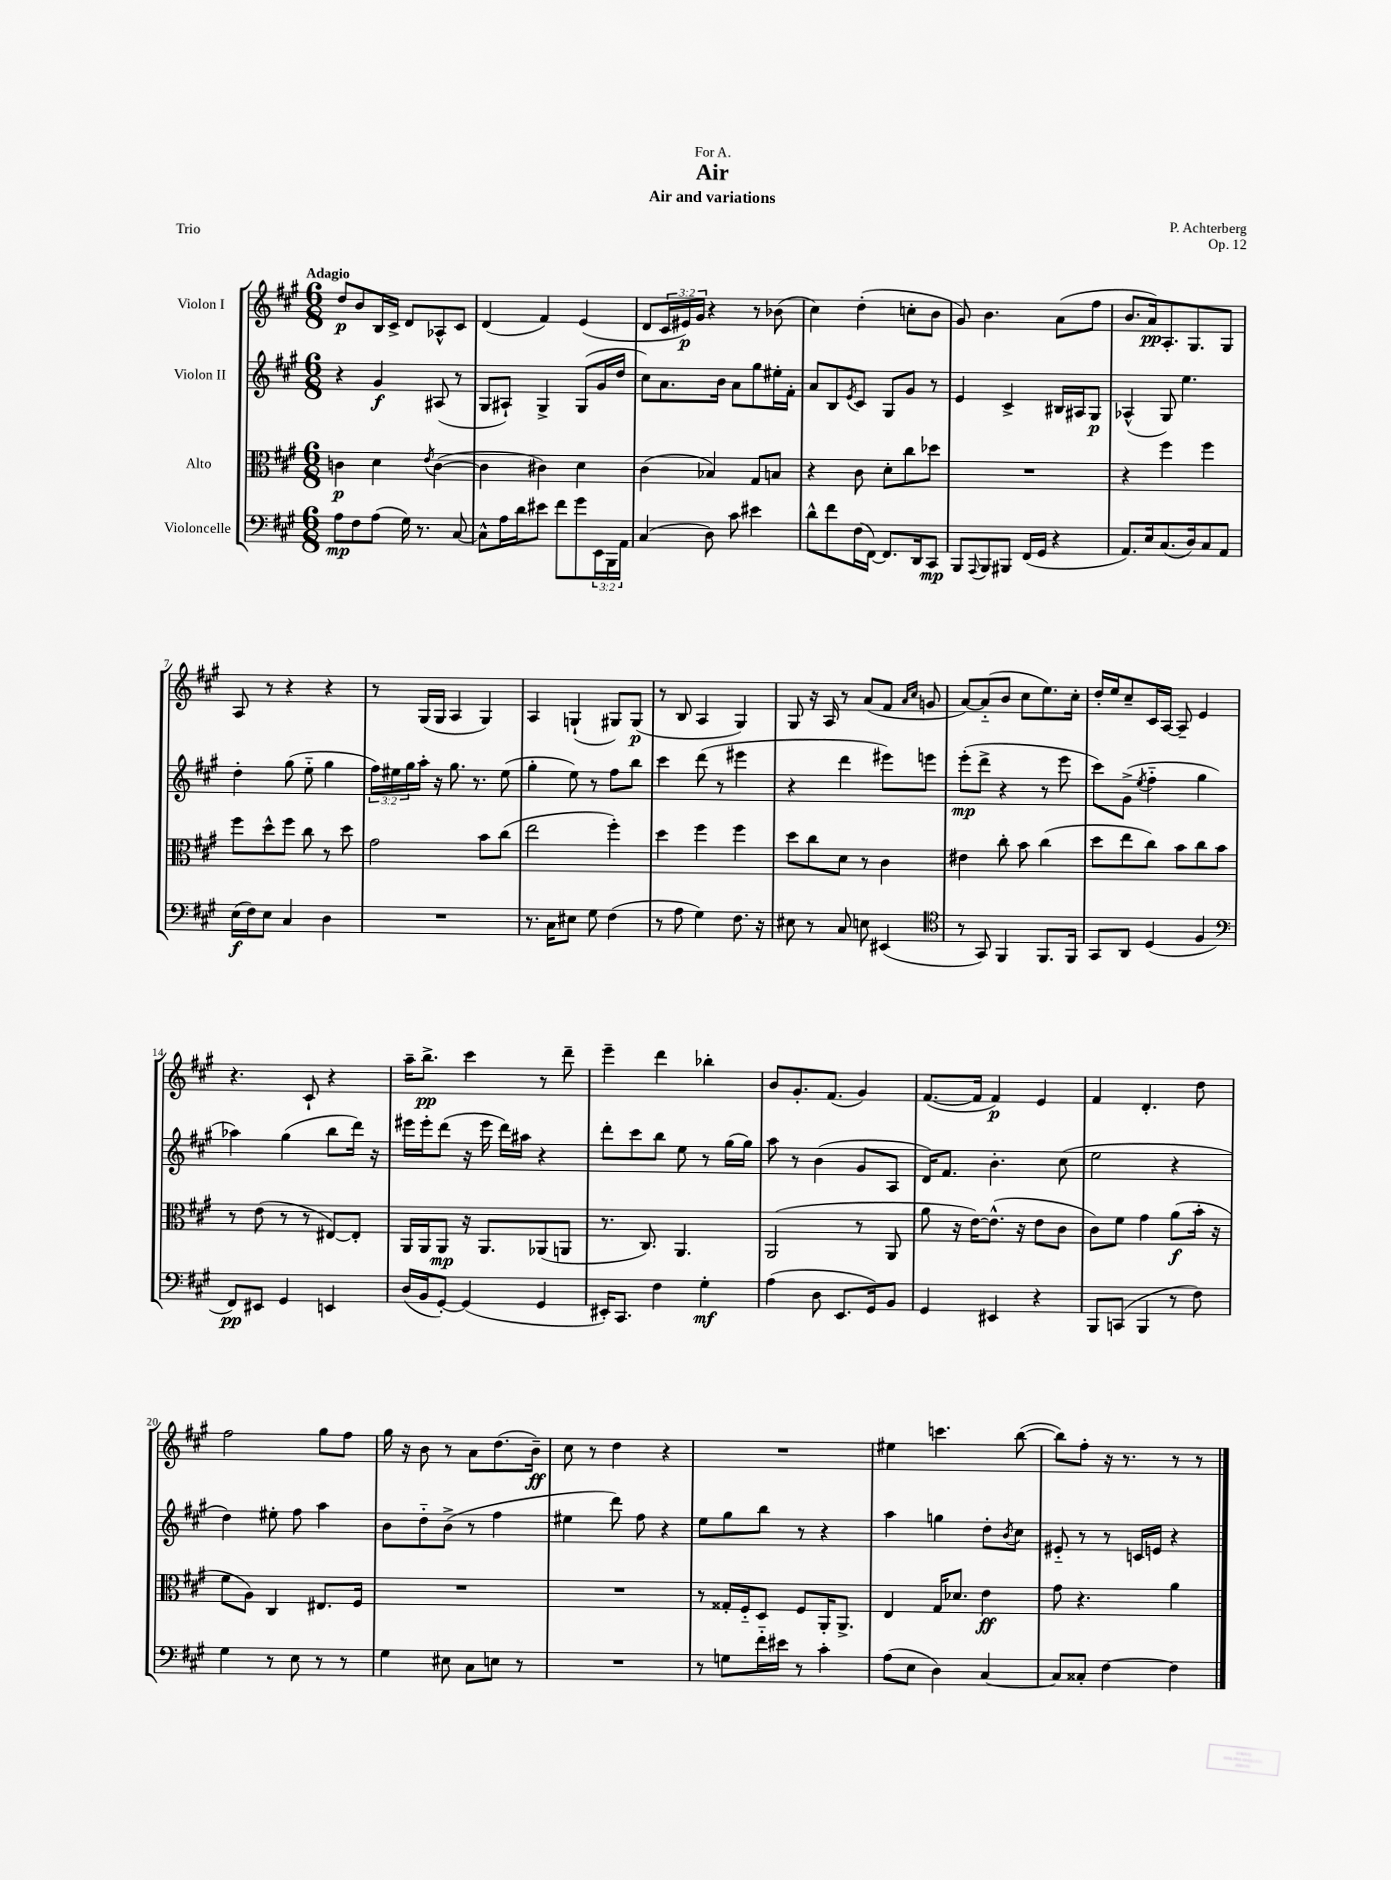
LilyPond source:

\header { title = "Air" composer = "P. Achterberg" subtitle = "Air and variations" dedication = "For A." opus = "Op. 12" piece = "Trio" }
<<
\new StaffGroup <<
\new Staff = "s0" \with { instrumentName = "Violon I" } {
    \clef treble \key a \major \numericTimeSignature \time 6/8 \override Staff.TupletNumber.text = #tuplet-number::calc-fraction-text \tempo "Adagio"
    d''8\p b'8 b16 cis'16-> d'8 aes8-^ cis'8 |
    d'4( fis'4) e'4( |
    d'8 \tuplet 3/2 { cis'16 eis'16\p) gis'16 } r4 r8 bes'8( |
    cis''4) d''4-.( c''8-. b'8 |
    gis'8) b'4. a'8( fis''8 |
    b'8. a'16\pp) a8.-. gis8. gis8 |
    a8 r8 r4 r4 |
    r8 gis16( gis16 a4 gis4) |
    a4 g4-!( gis8) gis8\p( |
    r8 b8 a4 gis4) |
    gis8 r16 a16 r8 a'8( fis'8 \grace { a'16 cis''16 } g'8 |
    a'8~) a'8-_( b'8 cis''8 e''8.) cis''16-. |
    d''16-. e''16 cis''8-- cis'16 a16~ a8-- e'4 |
    r4. cis'8-! r4 |
    a''16-- b''8.->\pp cis'''4 r8 d'''8-- |
    e'''4-- d'''4 bes''4-. |
    b'8 gis'8.-. fis'8.( gis'4) |
    fis'8.~( fis'16 fis'4\p) e'4 |
    fis'4 d'4.-. d''8 |
    fis''2 gis''8 fis''8 |
    gis''16 r16 b'8 r8 a'8 d''8.( b'16--\ff) |
    cis''8 r8 d''4 r4 |
    R2. |
    eis''4 c'''4. b''8~( |
    b''8) fis''8-. r16 r8. r8 r8 \bar "|." |
}
\new Staff = "s1" \with { instrumentName = "Violon II" } {
    \clef treble \key a \major \numericTimeSignature \time 6/8 \override Staff.TupletNumber.text = #tuplet-number::calc-fraction-text
    r4 gis'4\f ais8( r8 |
    gis8 ais8-!) gis4-> gis8( gis'16 d''16 |
    cis''8) a'8. b'16 a'8 gis''8 eis''16-. fis'16-. |
    a'8 b8 \acciaccatura { e'8 } cis'8 gis8 gis'8 r8 |
    e'4 cis'4-> bis16 ais16 gis8\p |
    aes4-^( gis8) e''4. |
    d''4-. gis''8( e''8-_ gis''4 |
    \tuplet 3/2 { fis''16) eis''16 gis''16 } a''16-. r16 gis''8. r8. eis''8( |
    gis''4-. e''8) r8 fis''8 b''8 |
    cis'''4 d'''8( r8 eis'''4 |
    r4 d'''4 eis'''8) e'''8 |
    e'''8-.\mp( d'''8-> r4 r8 e'''8 |
    cis'''8) gis'8->( \acciaccatura { e''8 } fis''4-_ gis''4 |
    aes''4) gis''4( b''8 d'''16) r16 |
    eis'''16 eis'''16-. d'''8( r16 eis'''16 d'''16) ais''16 r4 |
    d'''8-. cis'''8 b''8 e''8 r8 gis''16( gis''16) |
    a''8 r8 b'4( gis'8 a8 |
    d'16) fis'8. b'4.-. cis''8( |
    e''2 r4 |
    d''4) eis''8-. fis''8 a''4 |
    b'8 d''8-_ b'8->( r8 fis''4 |
    eis''4 d'''8) fis''8 r4 |
    e''8 gis''8 b''8 r8 r4 |
    a''4 g''4 d''8-. \acciaccatura { b'8 } cis''8 |
    eis'8-_ r8 r8 c'16 e'16 r4 \bar "|." |
}
\new Staff = "s2" \with { instrumentName = "Alto" } {
    \clef alto \key a \major \numericTimeSignature \time 6/8
    c'4\p d'4 \acciaccatura { e'8 } c'4~( |
    c'4 cis'4) d'4 |
    cis'4( bes4) gis8 b8 |
    r4 cis'8 d'8-. cis''8 des''8 |
    R2. |
    r4 fis''4 fis''4 |
    fis''8 d''8-^ fis''8 cis''8 r8 d''8 |
    gis'2 b'8 cis''8( |
    e''2 fis''4-.) |
    d''4 fis''4 fis''4 |
    d''8 cis''8 d'8 r8 cis'4 |
    eis'4 cis''8-. b'8 cis''4( |
    d''8 e''8 cis''8) b'8 cis''8 b'8 |
    r8 e'8( r8 r8 eis8~) eis8-. |
    a,16 a,16 a,8\mp r16 a,8. aes,8( a,8 |
    r8. cis8.) a,4. |
    a,2( r8 a,8 |
    a'8 r16 e'16~) e'8.-^( r16 e'8 cis'8 |
    cis'8) fis'8 gis'4 a'8\f( b'16-. r16 |
    fis'8 a8) cis4 eis8. fis16 |
    R2. |
    R2. |
    r8 gisis16-. fis16-_ d8 fis8 a,16-. a,8.-> |
    e4 gis16 des'8. e'4\ff |
    gis'8 r4. a'4 \bar "|." |
}
\new Staff = "s3" \with { instrumentName = "Violoncelle" } {
    \clef bass \key a \major \numericTimeSignature \time 6/8 \override Staff.TupletNumber.text = #tuplet-number::calc-fraction-text
    a8\mp fis8 a8( gis16) r8. cis8~ |
    cis8-^ a16 d'16 eis'8 fis'8 gis'8 \tuplet 3/2 { e,16 b,,16 a,16 } |
    cis4( d8) cis'8 eis'4 |
    d'8-^ fis'8 fis16( fis,16~) fis,8. d,16 cis,8\mp |
    b,,8 \appoggiatura { a,,8 } b,,8 bis,,8 fis,16( gis,16 r4 |
    a,8.) e16 cis8.( d16) cis8 a,8 |
    e16\f( fis16) e8 cis4 d4 |
    R2. |
    r8. cis16 eis8 gis8 fis4( |
    r8 a8 gis4) fis8. r16 |
    eis8 r8 cis8 e8 eis,4( |
    \clef tenor r8 gis,8) fis,4 fis,8. fis,16 |
    gis,8 a,8 d4( fis4 |
    \clef bass fis,8\pp) eis,8 gis,4 e,4 |
    d16( b,16 gis,8~-.) gis,4( gis,4 |
    eis,16-.) cis,8. fis4 gis4-.\mf |
    a4( d8 e,8. gis,16) b,8 |
    gis,4 eis,4 r4 |
    b,,8 c,8( b,,4 r8 fis8) |
    gis4 r8 e8 r8 r8 |
    gis4 eis8 cis8 e8 r8 |
    R2. |
    r8 g8 fis'16-_ eis'16 r8 cis'4-. |
    a8( e8 d4) cis4~ |
    cis8 cisis8-. fis4~ fis4 \bar "|." |
}
>>
>>
